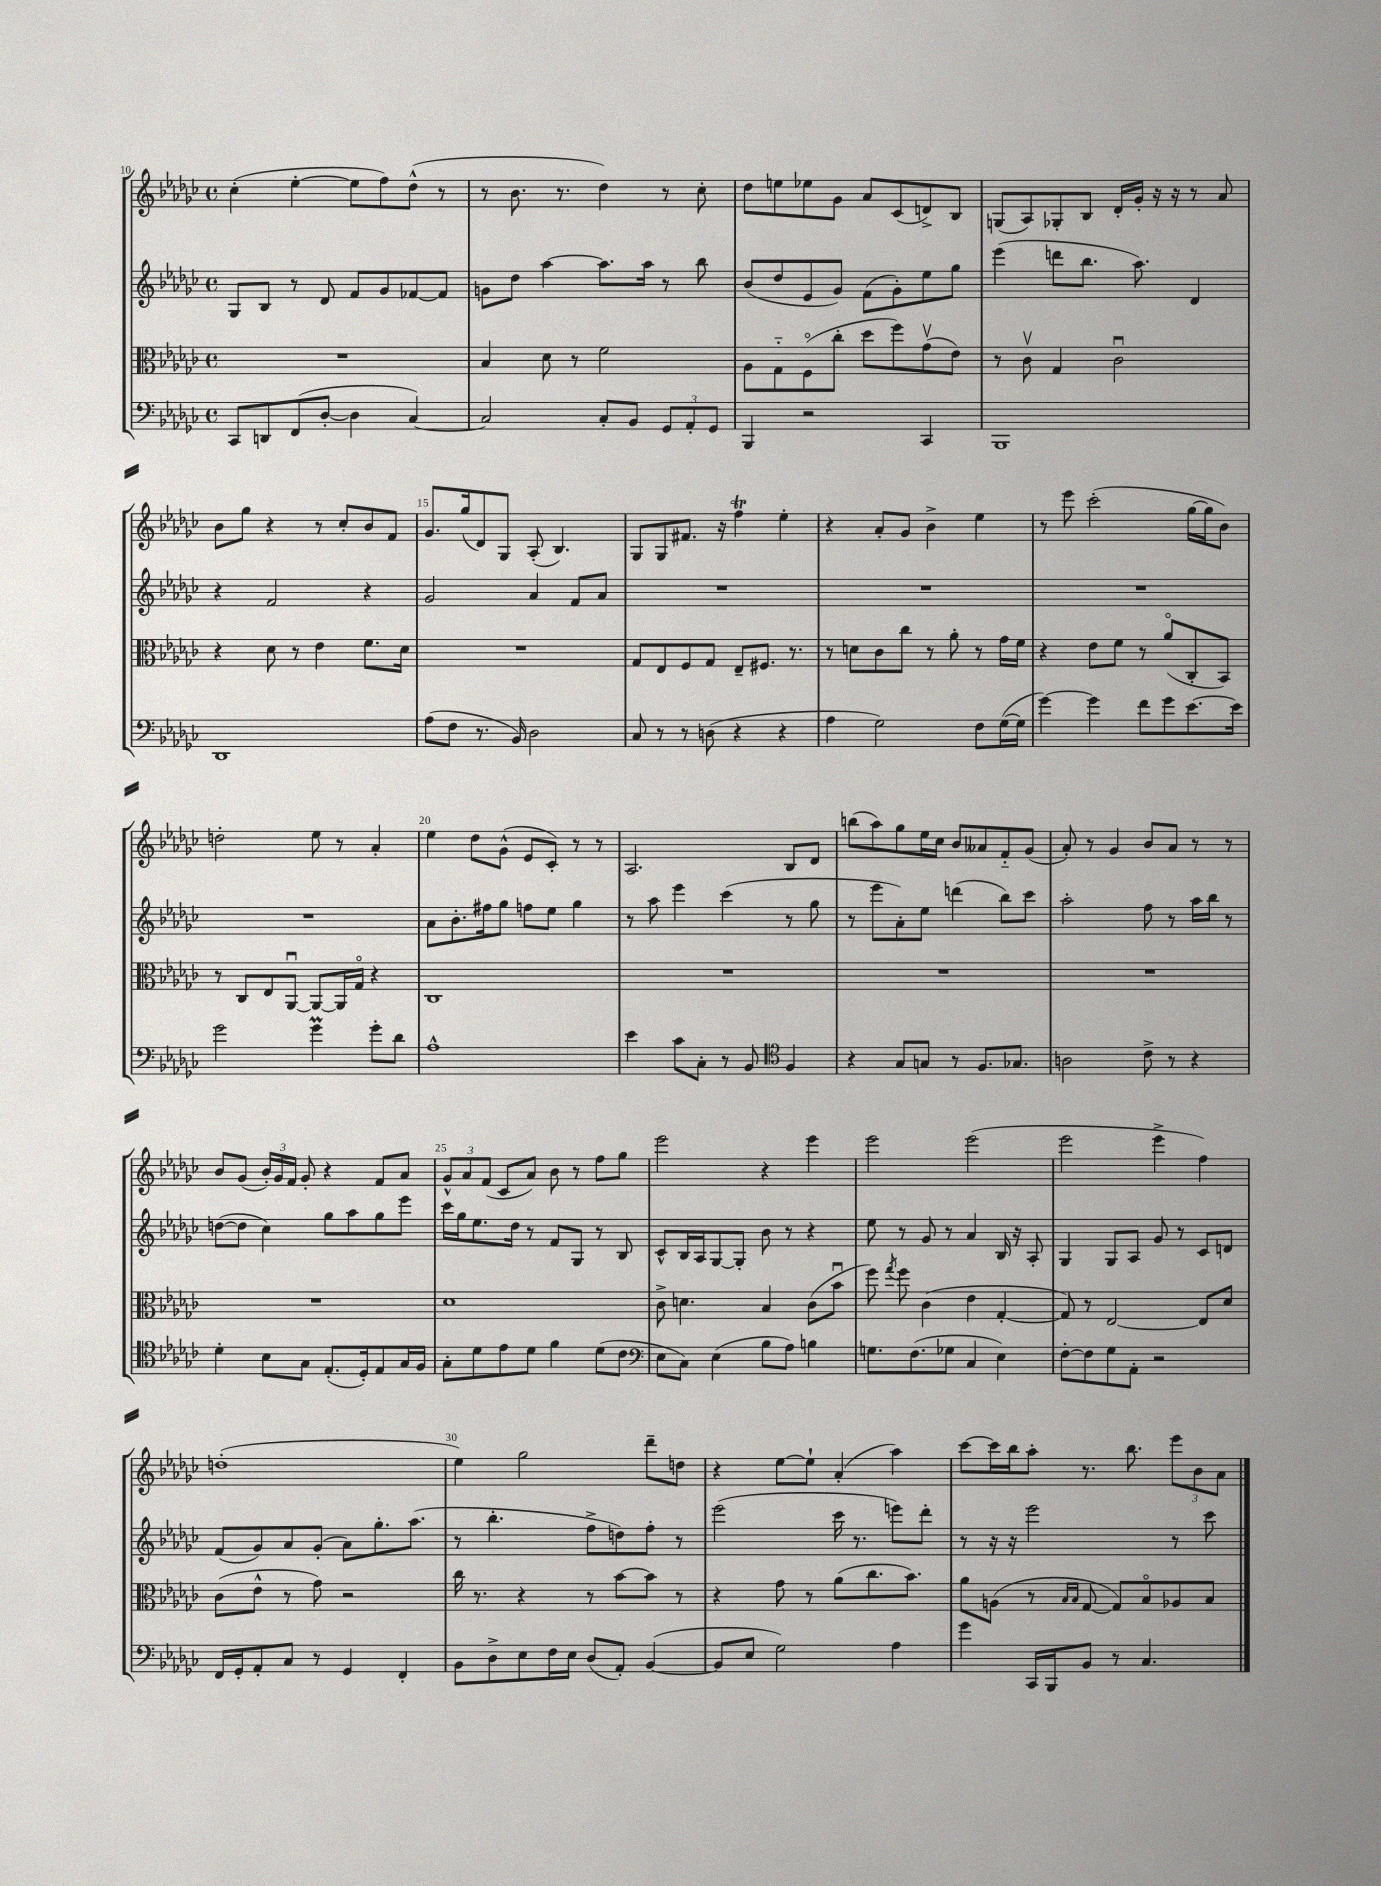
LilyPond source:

<<
\new StaffGroup <<
\new Staff = "s0" {
    \clef treble \key ges \major \defaultTimeSignature \time 4/4
    \autoBeamOff ces''4-.( ees''4~-. ees''8[ f''8) des''8]-^( r8 |
    r8 bes'8. r8. des''4) r8 ces''8-. |
    des''8[ e''8 ees''8 ges'8] aes'8[ ces'8( d'8->) bes8] |
    g8[( aes8) ges8-. bes8] des'16[-. ges'16]-. r16 r16 r8 aes'8 |
    bes'8[ ges''8] r4 r8 ces''8[-. bes'8 f'8] |
    ges'8.[ ges''16( des'8) ges8] aes8-.( bes4.) |
    ges8[ ges8 fis'8.] r16 f''4\trill ees''4-. |
    r4 aes'8[-. ges'8] bes'4-> ees''4 |
    r8 ees'''8 ces'''2-.( ges''16[~ ges''16 bes'8]) |
    d''2-. ees''8 r8 aes'4-. |
    ees''4 des''8[ ges'8]-^( ees'8[ ces'8]-.) r8 r8 |
    aes2. bes8[ des'8] |
    b''8[( aes''8) ges''8 ees''16 ces''16] bes'8[ aeses'8 f'8-_ ges'8]( |
    aes'8-.) r8 ges'4 bes'8[ aes'8] r8 r8 |
    bes'8[ ges'8]( \tuplet 3/2 { bes'16[-.) ges'16 f'16] } ges'8-. r4 f'8[ aes'8] |
    \tuplet 3/2 { ges'8[-^ aes'8 f'8]( } ces'8[ aes'8]) bes'8 r8 f''8[ ges''8] |
    ees'''2 r4 ees'''4 |
    ees'''2 ees'''2( |
    ees'''2 ees'''4-> f''4) |
    d''1-.( |
    ees''4) ges''2 des'''8[-- d''8] |
    r4 ees''8[~ ees''8]-! aes'4-.( aes''4) |
    ces'''8[~ ces'''16 bes''16 aes''8]-. r8. bes''8. \tuplet 3/2 { ees'''8[ bes'8 aes'8] } \bar "|." |
}
\new Staff = "s1" {
    \clef treble \key ges \major \defaultTimeSignature \time 4/4
    \autoBeamOff ges8[ bes8] r8 des'8 f'8[ ges'8 fes'8~ fes'8] |
    g'8[ des''8] aes''4~ aes''8.[ aes''16] r8 bes''8 |
    bes'8[( des''8 ees'8 ges'8]) f'8[( ges'8-.) ees''8 ges''8] |
    ees'''4( d'''8[ bes''8.] aes''8.) des'4 |
    r4 f'2 r4 |
    ges'2 aes'4 f'8[ aes'8] |
    R1 |
    R1 |
    R1 |
    R1 |
    aes'8[ bes'8.-. fis''16 ges''8] f''8[ ees''8] ges''4 |
    r8 aes''8 ees'''4 ces'''4( r8 ges''8 |
    r8 ees'''8[ aes'8-.) ees''8] d'''4( bes''8[) ces'''8] |
    aes''2-. f''8 r8 aes''16[ bes''16] r8 |
    d''8[~( d''8] ces''4) ges''8[ aes''8 ges''8 ees'''8] |
    ces'''16[ ges''16 ees''8. des''16] r8 f'8[ ges8] r8 bes8 |
    ces'8[-^ bes16 aes16 ges8~ ges8]-. bes'8 r8 r4 |
    ees''8 r8 ges'8 r8 aes'4 bes16 r16 aes8-. |
    ges4 ges8[ aes8] ges'8 r8 ces'8[ d'8] |
    f'8[( ges'8) aes'8 ges'8]-.( aes'8[) ges''8.-. aes''8.]( |
    r8 bes''4.-. f''8[-> d''8) f''8]-. r8 |
    ees'''2( ces'''16 r8. e'''8[) des'''8]-. |
    r8 r16 r16 ees'''2 r8 ces'''8 \bar "|." |
}
\new Staff = "s2" {
    \clef alto \key ges \major \defaultTimeSignature \time 4/4
    \autoBeamOff R1 |
    bes4 des'8 r8 f'2 |
    aes8[ ges8-_ f8\flageolet( ces''8]-. des''8[ f''8) ges'8\upbow( ees'8]) |
    r8 ces'8\upbow ges4 ces'2\downbow |
    r4 des'8 r8 ees'4 f'8.[ des'16] |
    R1 |
    ges8[ ees8 f8 ges8] ees8[-- fis8.] r8. |
    r8 d'8[ ces'8 ces''8] r8 aes'8-. r8 ges'16[ f'16] |
    r4 ees'8[ f'8] r8 aes'8[\flageolet( ces8-. bes,8]) |
    r8 ces8[ ees8 aes,8]~\downbow aes,8[~ aes,16 ges16]\flageolet r4 |
    ces1 |
    R1 |
    R1 |
    R1 |
    R1 |
    des'1 |
    ces'8-> d'4. bes4 ces'8[( bes'8]\downbow |
    f''8) \acciaccatura { ges''8 } f''8 ces'4( ees'4 ges4~-. |
    ges8) r8 ees2~ ees8[ des'8] |
    ces'8[( ees'8]-^ r8 ges'8) r2 |
    ces''16 r8. r4 r8 bes'8[~ bes'8] r8 |
    r4 ges'8 r8 aes'8[( ces''8. bes'8.]) |
    aes'8[ a8]( r8 \grace { bes16[ bes16] } ges8~ ges8[) bes8\flageolet aes8 bes8] \bar "|." |
}
\new Staff = "s3" {
    \clef bass \key ges \major \defaultTimeSignature \time 4/4
    \autoBeamOff ces,8[ d,8 f,8( des8]~-. des4 ces4~) |
    ces2 ces8[-. bes,8] \tuplet 3/2 { ges,8[ aes,8-. ges,8] } |
    bes,,4 r2 ces,4 |
    bes,,1 |
    des,1 |
    aes8[( f8] r8. bes,16) des2 |
    ces8 r8 r8 d8( r4 r4 |
    aes4 ges2) f8[ ges16~( ges16] |
    ges'4~) ges'4 f'8[ ges'8 ees'8.~ ees'16] |
    ges'2 ges'4\prall ges'8[-. des'8] |
    aes1-^ |
    ees'4 ces'8[ ces8]-. r8 bes,8 \clef tenor f4 |
    r4 ges8[ g8] r8 f8.[ ges8.] |
    a2 ces'8-> r8 r4 |
    des'4-. bes8[ ges8] ees8.[-.( des16-.) ees8 ges16 f16] |
    ges8[-. des'8 ees'8 des'8] f'4 des'8[( ces'8] |
    \clef bass ees8[ ces8]) ees4( bes8[ aes8]) b4 |
    g8.[ f8.( ges8] ces4 ees4) |
    f8[~-. f8 ges8 aes,8]-. r2 |
    f,16[ ges,16-. aes,8-. ces8] r8 ges,4 f,4-. |
    bes,8[ des8-> ees8 f16 ees16] des8[( aes,8]-.) bes,4~( |
    bes,8[ ees8] ges2) aes4 |
    ges'4 ces,16[ bes,,16 bes,8] r8 ces4. \bar "|." |
}
>>
>>
\layout { \context { \Score currentBarNumber = #10 \override BarNumber.break-visibility = ##(#f #t #t) barNumberVisibility = #(every-nth-bar-number-visible 5) } }
